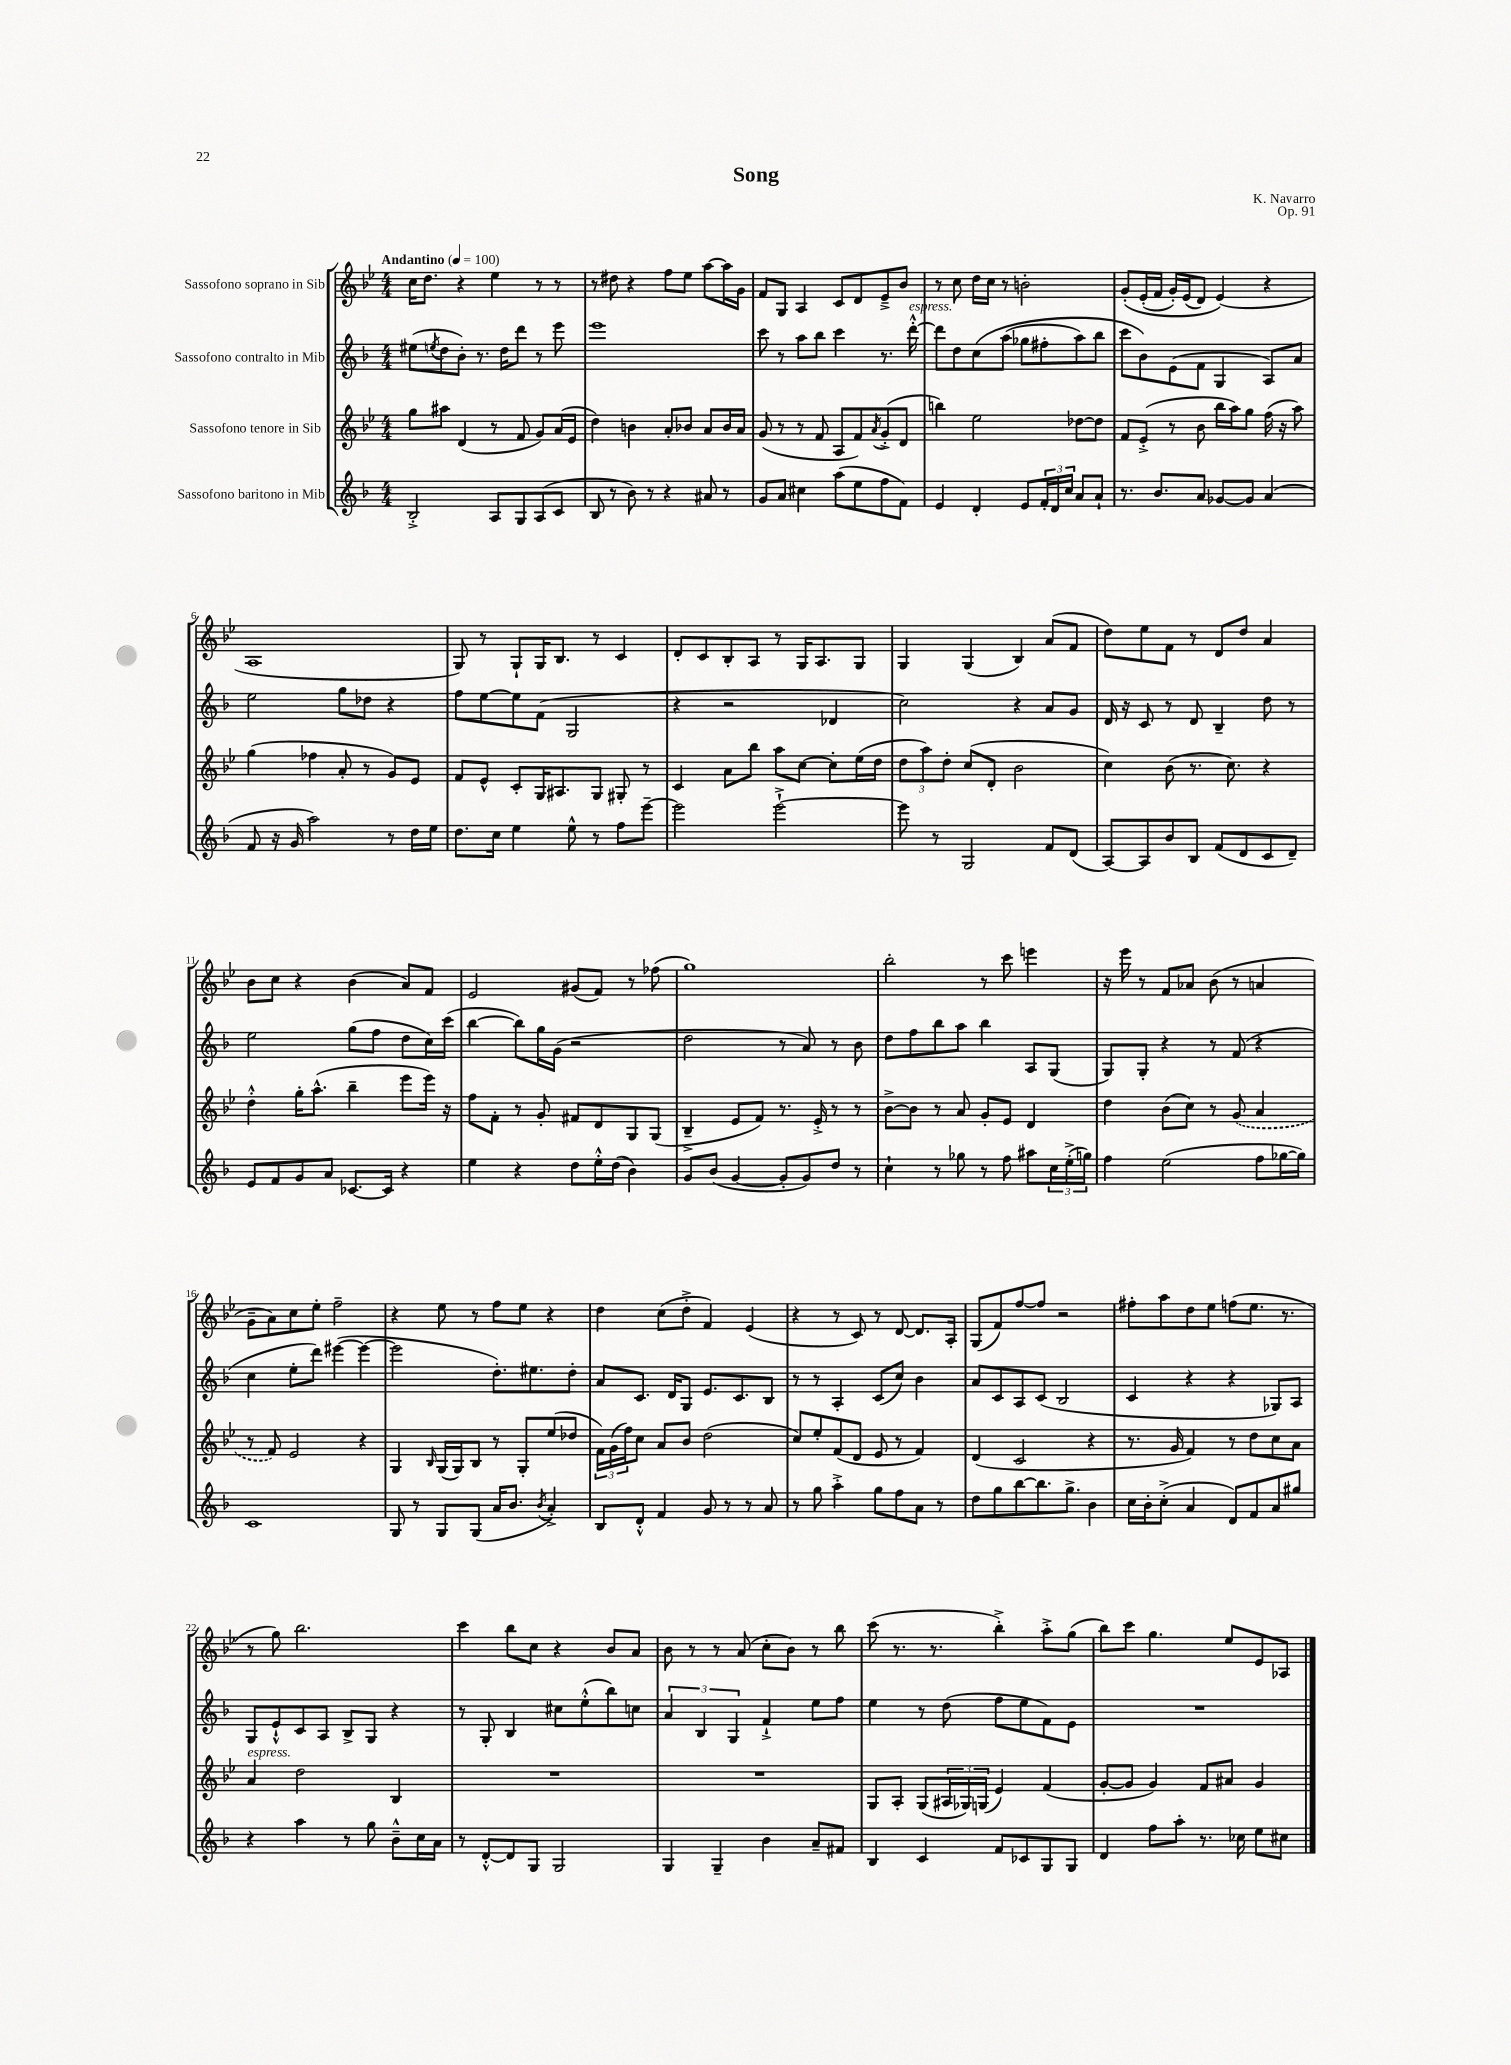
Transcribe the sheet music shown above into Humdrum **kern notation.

**kern	**kern	**kern	**kern
*part4	*part3	*part2	*part1
*staff4	*staff3	*staff2	*staff1
*I"Sassofono baritono in Mib	*I"Sassofono tenore in Sib	*I"Sassofono contralto in Mib	*I"Sassofono soprano in Sib
*clefG2	*clefG2	*clefG2	*clefG2
*k[b-]	*k[b-e-]	*k[b-]	*k[b-e-]
*M4/4	*M4/4	*M4/4	*M4/4
*MM100	*MM100	*MM100	*MM100
=1	=1	=1	=1
!	!	!	!LO:TX:a:B:t=Andantino
2B-'^/	8gg\L	(8ee#X\L	16cc\KL
.	.	.	8.dd\J
.	.	8qeen/	.
.	8aa#X\J	8dd\	.
.	(4d/	8b-'\J)	4r
.	.	8.r	.
8A/L	8r	.	4ee-\
.	.	16dd\KL	.
8G/	8f/	8ddd\J	.
(8A/	8g/L)	8r	8r
8c/J	(16a/L	8eee\	8r
.	16e-/JJ	.	.
=2	=2	=2	=2
8B-/	4dd\)	1eee	8r
8r	.	.	8dd#X\
8b-\)	4bn\	.	4r
8r	.	.	.
4r	8a'/L	.	8ff\L
.	8b-X/J	.	8ee-\J
8a#X/	8a/L	.	[8aa\L
8r	16b-/L	.	16aa\L]
.	16a/JJ	.	16g\JJ
=3	=3	=3	=3
8g/L	(8g/	8ccc\	8f/L
8a/J	8r	8r	8G/J
4cc#X\	8r	8aa\L	4A/
.	8f/	8bb-\J	.
(8aa\L	8A/L	4ccc\	8c/L
8ee\	8f/)	.	8d/
.	8qa/	.	.
8ff\	(8g'^/	8.r	8e-~^/
8f\J)	8d/J	.	8b-/J
!	!	!LO:TX:a:i:t=espress.	!
.	.	[16ddd'^^\	.
=4	=4	=4	=4
4e/	4bbn\)	8ddd\L]	8r
.	.	8dd\	8cc\
4d'/	2ee-\	(8cc\	16dd\LL
.	.	.	16cc\JJ
.	.	(8aa\J	8r
8e/L	.	8gg-X\L	2bn'\
24f'/L	.	8ff#X'\	.
24d/	.	.	.
24cc/JJ	.	.	.
8a/L	[8dd-X\L	8aa\)	.
8a`/J	8dd-\J]	8bb-\J	.
=5	=5	=5	=5
8.r	8f/L	8ccc\L	(8g'/L
.	(8e-'^/J	8b-\)	(16e-'/L
8.b-/L	.	.	16f/JJ
.	8r	(8e\	16g'/LL)
.	.	.	(16e-/J
8a/J	8b-\	8f\J	8d/J)
[8g-X/L	16bb-\LL	4G/	(4e-/)
.	16aa\J)	.	.
8g-/J]	8gg\J	.	.
(4a/	(16ff\	8A/L)	4r
.	16r	.	.
.	8aa\)	8a/J	.
!!LO:LB:g=z
=6	=6	=6	=6
8f/	(4gg\	2ee\	1A
16r	.	.	.
16g/	.	.	.
2aa\)	4ff-X\	.	.
.	8a'/	8gg\L	.
.	8r	8dd-X\J	.
8r	8g/L)	4r	.
16dd\LL	8e-/J	.	.
16ee\JJ	.	.	.
=7	=7	=7	=7
8.dd\L	8f/L	8ff\L	8G/)
.	8e-^^/J	[8ee\	8r
16cc\Jk	.	.	.
4ee\	8c'/L	8ee\]	8G`/L
.	16G/K	(8f\J	16G/K
.	8.A#X/	.	8.B-/J
8ee^^\	.	2G/	.
8r	8G/J	.	8r
8ff\L	8G#X'/	.	4c/
[8eee~\J	8r	.	.
=8	=8	=8	=8
2eee\]	4c/	4r	8d'/L
.	.	.	8c/
.	8a\L	2r	8B-'/
.	8bb-\J	.	8A/J
[2eee`^\	8aa\L	.	8r
.	[8cc\J	.	16G/KL
.	.	.	8.A/
.	8cc'\L]	4d-X/	.
.	(16ee-\L	.	8G/J
.	16dd\JJ	.	.
=9	=9	=9	=9
8eee\]	12dd\L	2cc\)	4G/
.	12aa\)	.	.
8r	.	.	.
.	12dd'\J	.	.
2G/	(8cc/L	.	(4G/
.	8d'/J	.	.
.	2b-\	4r	4B-/)
8f/L	.	8a/L	(8a/L
(8d/J	.	8g/J	8f/J
=10	=10	=10	=10
[8A/L)	4cc\)	16d/	8dd\L)
.	.	16r	.
8A/]	.	8c/	8ee-\
8b-/	(8b-\	8r	8f\J
8B-/J	8.r	8d/	8r
(8f/L	.	4B-~/	8d/L
.	8.cc\)	.	.
8d/	.	.	8dd/J
8c/	4r	8dd\	4a/
8d~/J)	.	8r	.
!!LO:LB:g=z
=11	=11	=11	=11
8e/L	4dd'^^\	2ee\	8b-\L
8f/	.	.	8cc\J
8g/	16gg'\KL	.	4r
.	(8.aa^^\J	.	.
8a/J	.	.	.
[8.c-X/L	4bb-~\	(8gg\L	(4b-\
.	.	8ff\J	.
16c-/Jk]	.	.	.
4r	8eee-\L	8dd\L	8a/L)
.	16eee-\Jk)	16cc\L)	8f/J
.	16r	(16ccc\JJ	.
=12	=12	=12	=12
4ee\	8ff\L	[4bb-\	2e-/
.	8f'\J	.	.
4r	8r	8bb-\L])	.
.	8g'/	16gg\L	.
.	.	(16g\JJ	.
8dd\L	8f#X/L	2r	(8g#X/L
16ee'^^\L	8d/	.	8f/J)
(16dd\JJ	.	.	.
4b-\)	8G/	.	8r
.	(8G/J	.	(8ff-X\
=13	=13	=13	=13
8g/L	4B-~^/	2dd\	1gg)
(8b-/J	.	.	.
[4g/	8e-/L	.	.
.	8f/J)	.	.
8g'/L]	8.r	8r	.
8g/)	.	8a/)	.
.	16e-'^/	.	.
8dd/J	8r	8r	.
8r	8r	8b-\	.
=14	=14	=14	=14
4cc`\	[8b-^\L	8dd\L	2bb-'\
.	8b-\J]	8ff\	.
8r	8r	8bb-\	.
8gg-X\	8a/	8aa\J	.
8r	8g'/L	4bb-\	8r
8ff\	8e-/J	.	8ccc\
8aa#X\L	4d/	8A/L	4eeen\
24cc\L	.	(8G/J	.
(24ee'^\	.	.	.
24ggn\JJ)	.	.	.
=15	=15	=15	=15
4ff\	4dd\	8G/L)	16r
.	.	.	16eee-\
.	.	8G'/J	8r
(2ee\	(8b-\L	4r	8f/L
.	8cc\J)	.	8a-X/J
.	8r	8r	(8b-\
.	(8g/	(8f/	8r
8ff\L	4a/	4r	4an/
[16gg-X\L	.	.	.
16gg-\JJ])	.	.	.
!!LO:LB:g=z
=16	=16	=16	=16
1c	8r	4cc\	8g~\L
.	8f/)	.	8a\)
.	2e-/	8ee'\L	8cc\
.	.	8ddd\J)	8ee-'\J
.	.	([4eee#X\	2ff~\
.	4r	4eee#\_	.
=17	=17	=17	=17
8G/	4G/	2eee#\]	4r
8r	.	.	.
.	16qqB-/	.	.
8G/L	(16G/LL	.	8ee-\
.	16G/J)	.	.
(8G/J	8B-/J	.	8r
16a/KL	8r	8.dd'\L)	8ff\L
8.b-/J	.	.	.
.	8G'/L	.	8ee-\J
.	.	8.ee#X\	.
8qb-/	.	.	.
4a'^/)	(8ee-/	.	4r
.	8dd-X/J	8dd'\J	.
=18	=18	=18	=18
8B-/L	24f\LL)	8a/L	4dd\
.	(24g\	.	.
.	24ff\J)	.	.
8d'^^/J	8cc\J	8.c/J	.
4f/	8a/L	.	(8cc\L
.	.	16d/KL	.
.	8b-/J	8G/J	8dd'^\J
8g/	(2dd\	8.e/L	4f/)
8r	.	.	.
.	.	8.c/	.
8r	.	.	(4e-/
8a/	.	8B-/J	.
=19	=19	=19	=19
8r	8cc/L)	8r	4r
8gg\	8ee-'/	8r	.
4aa'^\	(8f/	4A'/	8r
.	8d/J	.	8c/)
8gg\L	8e-/	(8c/L	8r
8ff\	8r	8cc/J)	[8d/
8a\J	4f/)	4b-\	8.d/L]
8r	.	.	.
.	.	.	16A'/Jk
=20	=20	=20	=20
8dd\L	(4d/	8a/L	(8G/L
8gg\	.	8c/	8f/)
[8bb-\	2c/	8A/	[8ff/
8.bb-\]	.	(8c/J	8ff/J]
.	.	2B-/	2r
8.gg^\J	.	.	.
4b-\	4r	.	.
=21	=21	=21	=21
16cc\LL	8.r	4c/	8ff#X'\L
16b-'\J	.	.	.
(8cc'^\J	.	.	8aa\
.	16g/	.	.
4a/	4f/)	4r	8dd\
.	.	.	8ee-\J
8d/L)	8r	4r	(8ffn\L
8f/	8dd\L	.	8.ee-\J
8a/	8cc\	8G-X/L)	.
.	.	.	8.r
8gg#X/J	8a\J	8A/J	.
!!LO:LB:g=z
=22	=22	=22	=22
!	!LO:TX:a:i:t=espress.	!	!
4r	4a/	8G/L	8r
.	.	8e`^^/	8gg\)
4aa\	2dd\	8c/	2.bb-\
.	.	8A/J	.
8r	.	8B-^/L	.
8gg\	.	8G/J	.
8b-~^^\L	4B-/	4r	.
16cc\L	.	.	.
16a\JJ	.	.	.
=23	=23	=23	=23
8r	1r	8r	4ccc\
[8d'^^/L	.	8G'/	.
8d/]	.	4B-/	8bb-\L
8G/J	.	.	8cc\J
2G/	.	8cc#X\L	4r
.	.	(8ee'^^\	.
.	.	8bb-\)	8b-/L
.	.	8ccn\J	8a/J
=24	=24	=24	=24
4G/	1r	6a/	8b-\
.	.	.	8r
.	.	6B-/	.
4G~/	.	.	8r
.	.	6G/	.
.	.	.	(8a/
4b-\	.	4f`^/	8cc'\L
.	.	.	8b-\J)
8a~/L	.	8ee\L	8r
8f#X/J	.	8ff\J	8bb-\
=25	=25	=25	=25
4B-/	8G/L	4ee\	(8ccc\
.	8A'/J	.	8.r
4c/	(8G/L	8r	.
.	.	.	8.r
.	24A#X/L	(8dd\	.
.	24G-X/)	.	.
.	(24Gn/JJ	.	.
8f/L	4e-/)	8ff\L	4bb-'^\)
8c-X/	.	8ee\	.
8G/	(4f/	8f\)	8aa'^\L
8G/J	.	8e\J	(8gg\J
=26	=26	=26	=26
4d/	[8g'/L	1r	8bb-\L)
.	8g/J]	.	8ccc\J
8ff\L	4g/)	.	4.gg\
8aa'\J	.	.	.
8.r	8f/L	.	.
.	8a#X/J	.	8ee-/L
16cc-X\	.	.	.
8ee\L	4g/	.	8e-/
8cc#X\J	.	.	8A-X/J
==	==	==	==
*-	*-	*-	*-
